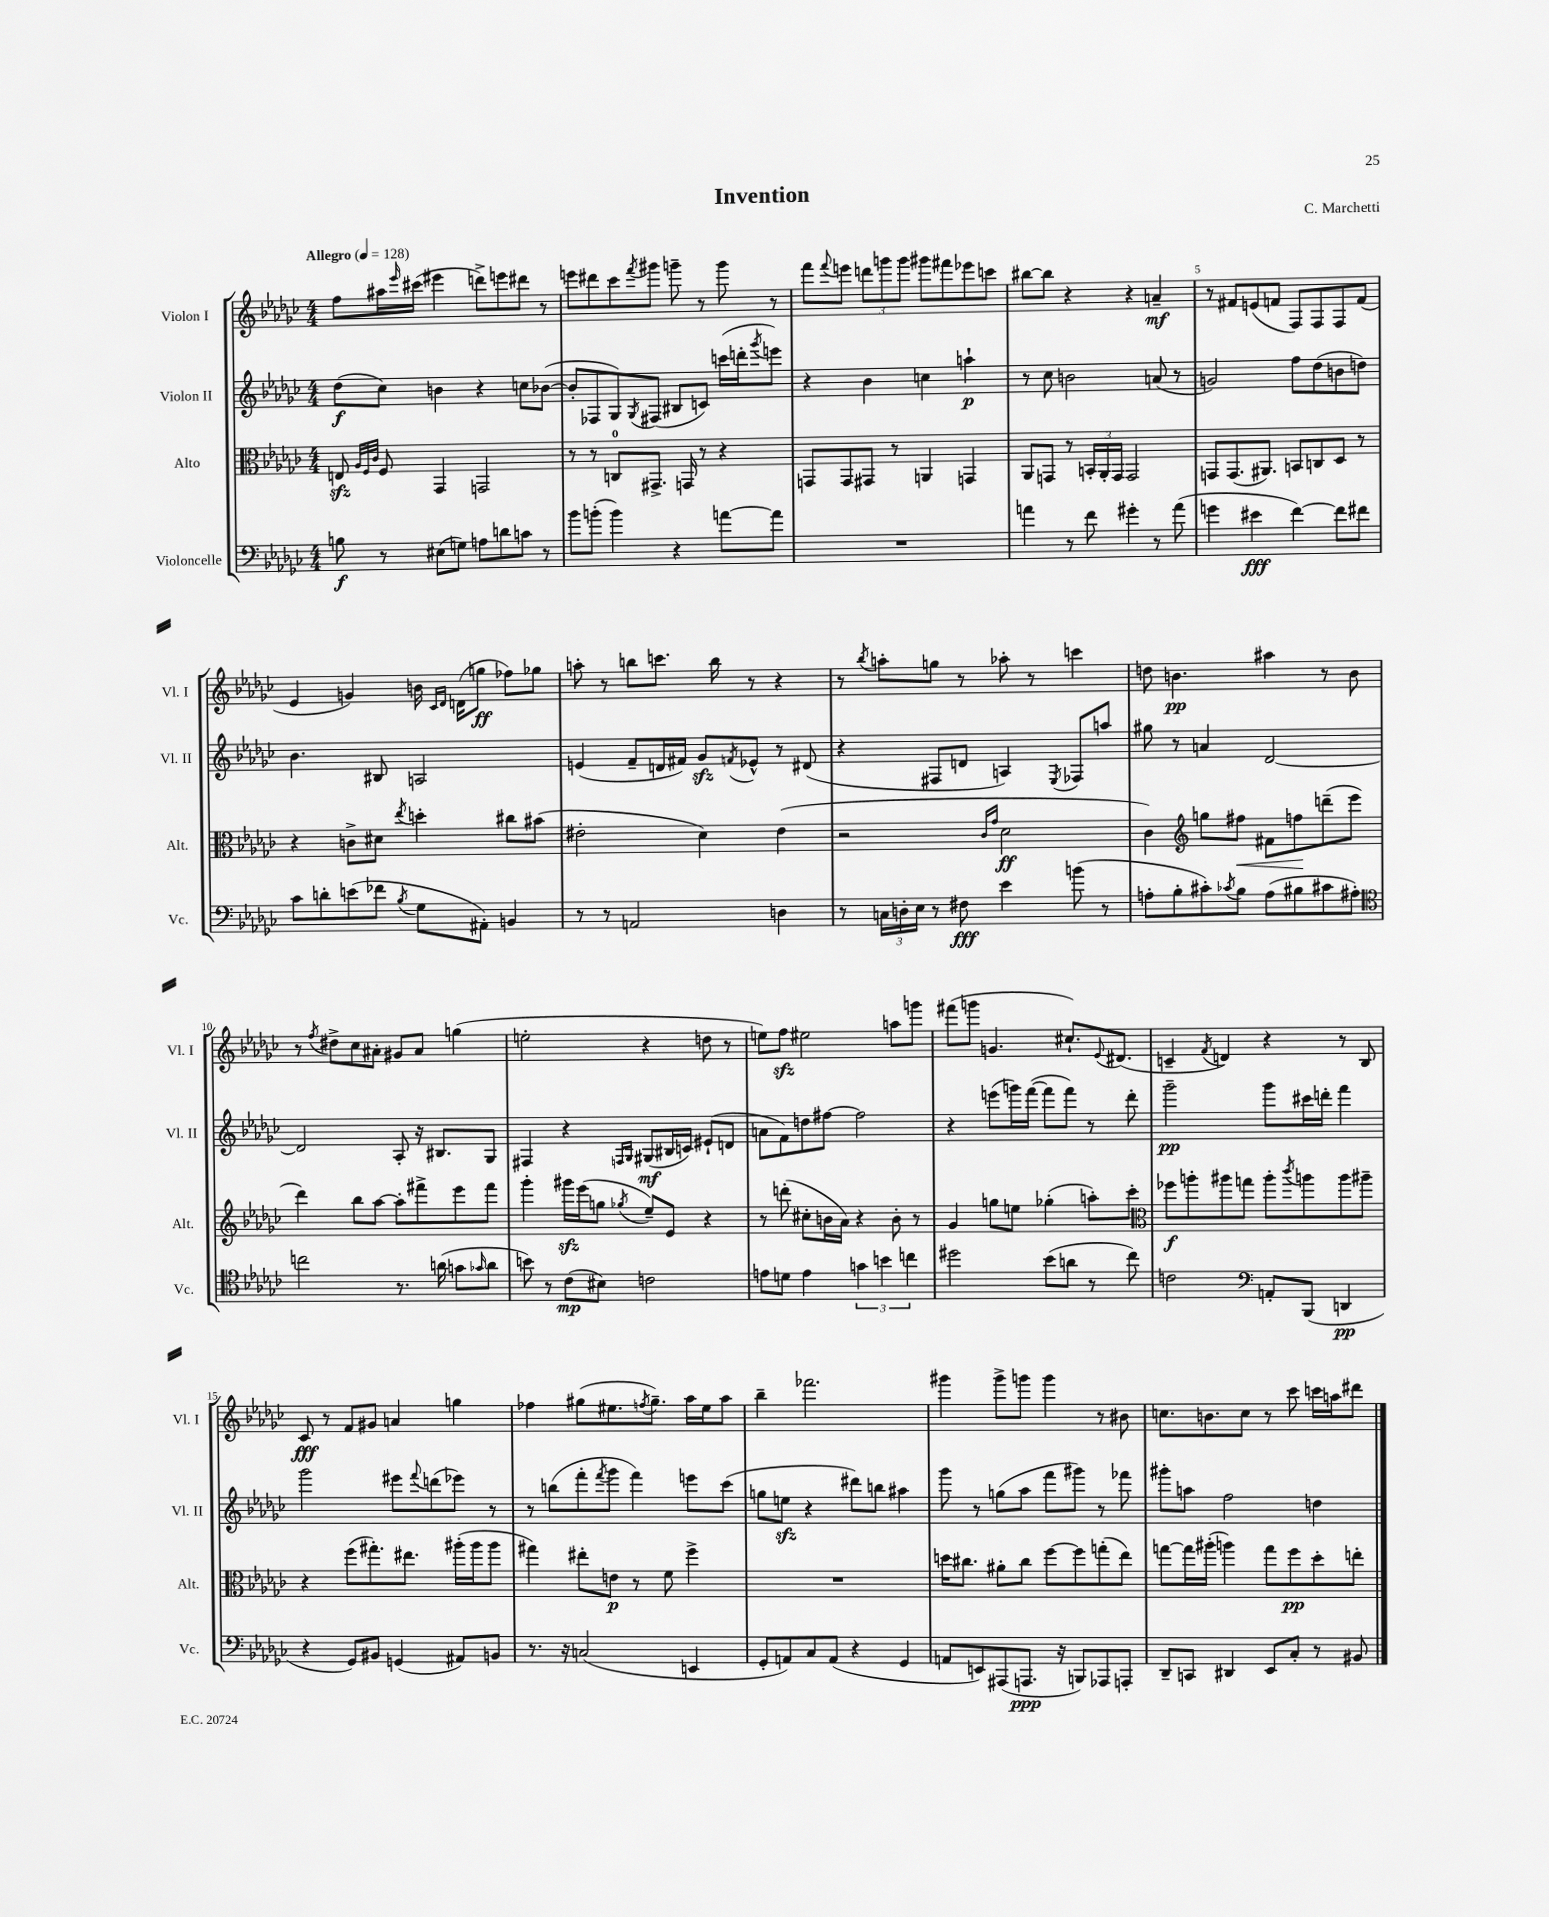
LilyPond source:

\header { title = "Invention" composer = "C. Marchetti" }
<<
\new StaffGroup <<
\new Staff = "s0" \with { instrumentName = "Violon I" shortInstrumentName = "Vl. I" } {
    \clef treble \key ges \major \numericTimeSignature \time 4/4 \tempo "Allegro" 4 = 128
    f''8 ais''16 \grace { ees'''16 } cis'''16( eis'''4 d'''8->) e'''8 dis'''8 r8 |
    e'''8 dis'''8 ces'''8 \acciaccatura { f'''8 } gis'''8 g'''8-- r8 g'''8 r8 |
    f'''8 \appoggiatura { f'''8 } e'''8 \tuplet 3/2 { d'''8 g'''8 g'''8 } gis'''8 fis'''8 ees'''8 c'''8 |
    bis''8~ bis''8 r4 r4 a'4--\mf |
    r8 fis'8 e'8( f'8 f8) f8 f8 f'8( |
    ees'4 g'4) b'16 \grace { ces'16 des'16 } d'16( g''8\ff fes''8) ges''8 |
    a''8-. r8 b''8 c'''8. b''16 r8 r4 |
    r8 \acciaccatura { bes''8 } a''8-. g''8 r8 aes''8-. r8 c'''4 |
    d''8 b'4.\pp ais''4 r8 b'8 |
    r8 \acciaccatura { f''8 } dis''8-> ces''8 ais'8-. gis'8 ais'8 g''4( |
    e''2-. r4 d''8 r8 |
    e''8) f''8\sfz eis''2 a''8 g'''8 |
    fis'''8( g'''8 g'4. cis''8.-!) \appoggiatura { ees'8 } dis'8.( |
    c'4-- \acciaccatura { f'8 } d'4) r4 r8 bes8 |
    ces'8\fff r8 f'8 gis'8 a'4 g''4 |
    fes''4 gis''8( eis''8. \acciaccatura { f''8 } gis''8.--) aes''16 eis''16 aes''8 |
    bes''4-- fes'''2. |
    gis'''4 gis'''8-> g'''8 g'''4 r8 bis'8 |
    c''8. b'8. c''8 r8 ces'''8 c'''16 a''16 dis'''8 \bar "|." |
}
\new Staff = "s1" \with { instrumentName = "Violon II" shortInstrumentName = "Vl. II" } {
    \clef treble \key ges \major \numericTimeSignature \time 4/4
    des''8\f( ces''8) b'4 r4 c''8 bes'8~( |
    bes'8-. fes8 ges8) \acciaccatura { ges8 } fis8( bis8 c'8) c'''16( d'''16-. \acciaccatura { ges'''8 } e'''8) |
    r4 bes'4 c''4 a''4-!\p |
    r8 ces''8 b'2 a'8( r8 |
    g'2) f''8 des''8( b'8 d''8) |
    bes'4. bis8 a2 |
    e'4( f'8-- d'16 fis'16) ges'8\sfz \acciaccatura { f'8 } ees'8-^ r8 dis'8( |
    r4 fis8 d'8 a4) \acciaccatura { ees8 } fes8 a''8 |
    gis''8 r8 a'4 des'2~ |
    des'2 aes8-. r16 bis8. ges8 |
    fis4 r4 \grace { f16 ges16 } gis8\mf( bis16 c'16) eis'8-!( d'8 |
    a'8 f'8) d''8 fis''8~ fis''2 |
    r4 e'''8( g'''16) f'''16~( f'''8 f'''8) r8 des'''8-. |
    ges'''2--\pp ges'''8 cis'''16 d'''16-. f'''4 |
    ges'''2 eis'''8 \appoggiatura { f'''8 } d'''8( ees'''8) r8 |
    r8 b''8( f'''8-. \acciaccatura { f'''8 } ges'''8 f'''4) e'''8 ces'''8( |
    g''8 e''8\sfz r4 dis'''8) b''8 ais''4 |
    ges'''8 r8 g''8( aes''8 f'''8 gis'''8) r8 fes'''8 |
    gis'''8-. a''8 f''2 d''4 \bar "|." |
}
\new Staff = "s2" \with { instrumentName = "Alto" shortInstrumentName = "Alt." } {
    \clef alto \key ges \major \numericTimeSignature \time 4/4
    e8\sfz \grace { aes32 f32 ces'32 } f8 ges,4 g,2 |
    r8 r8 c8-0 gis,8.-> g,16 r8 r4 |
    g,8 g,8 gis,8 r8 a,4 g,4 |
    aes,8 g,8 r8 \tuplet 3/2 { b,16-. aes,16-. g,16 } g,2 |
    g,8 g,8.( ais,8.) b,8 c8 des8 r8 |
    r4 c'8-> dis'8 \acciaccatura { ees''8 } d''4-. cis''8 bis'8( |
    eis'2-. des'4) eis'4( |
    r2 \grace { ces'16 ges'16 } des'2\ff |
    ces'4) \clef treble g''8 fis''8\< fis'8 f''8\! d'''8--( ees'''8 |
    des'''4) bes''8 aes''8~ aes''8-. fis'''8-> ees'''8 fis'''8 |
    ges'''4-. gis'''16\sfz ees'''16( g''8 \acciaccatura { ges''8 } ees''8--) ees'8 r4 |
    r8 d'''8-.( cis''8-. b'16 aes'16) r4 b'8-. r8 |
    ges'4 g''8 e''8 ges''4-.( a''8-.) ces'''8-. |
    \clef alto fes''8\f a''8-. ais''8 g''8 ais''8-. \acciaccatura { ces'''8 } a''8 a''8 ais''8-- |
    r4 f''8( gis''8.-.) eis''8. ais''16-.( ais''16 ais''8 |
    gis''4) eis''8-. e'8\p r8 f'8 f''4-> |
    R1 |
    d''16 cis''8. ais'8-. cis''8 f''8~ f''8 g''8-.( ees''8) |
    g''8~ g''16 ais''16-.( a''4) g''8 f''8\pp des''8-. e''8-. \bar "|." |
}
\new Staff = "s3" \with { instrumentName = "Violoncelle" shortInstrumentName = "Vc." } {
    \clef bass \key ges \major \numericTimeSignature \time 4/4
    b8\f r8 eis8( g8) a8 d'8 c'8 r8 |
    bes'8 b'8-.( b'4) r4 a'8~ a'8 |
    R1 |
    a'4 r8 f'8 gis'4-. r8 a'8( |
    g'4 eis'4\fff f'4~) f'8 fis'8 |
    ces'8 d'8-. e'8( fes'8 \acciaccatura { bes8 } ges8 ais,8-.) b,4 |
    r8 r8 a,2 d4 |
    r8 \tuplet 3/2 { c16 d16-. ees16 } r8 fis8\fff ees'4 b'8( r8 |
    a8-. bes8-. cis'8-.) \acciaccatura { ces'8 } bes8 a8( bis8 cis'8 ais8-.) |
    \clef tenor c''2 r8. a'16( g'8 \grace { ges'16 } a'8 |
    b'8) r8 ces'8\mp( bis8) c'2 |
    e'8 d'8 e'4 \tuplet 3/2 { g'4 b'4 c''4 } |
    dis''2 bes'8( a'8 r8 ces''8) |
    c'2 \clef bass a,8-. bes,,8( d,4\pp |
    r4 ges,8) bis,8 g,4( ais,8) b,8 |
    r8. r16 c2( e,4 |
    ges,8-. a,8) ces8 a,8( r4 ges,4 |
    a,8 e,8) ais,,8( a,,8.\ppp r16 b,,8) aes,,8 a,,8-. |
    des,8-- c,8 dis,4 ees,8 ces8-. r8 bis,8 \bar "|." |
}
>>
>>
\layout { \context { \Score \override BarNumber.break-visibility = ##(#f #t #t) barNumberVisibility = #(every-nth-bar-number-visible 5) } }
